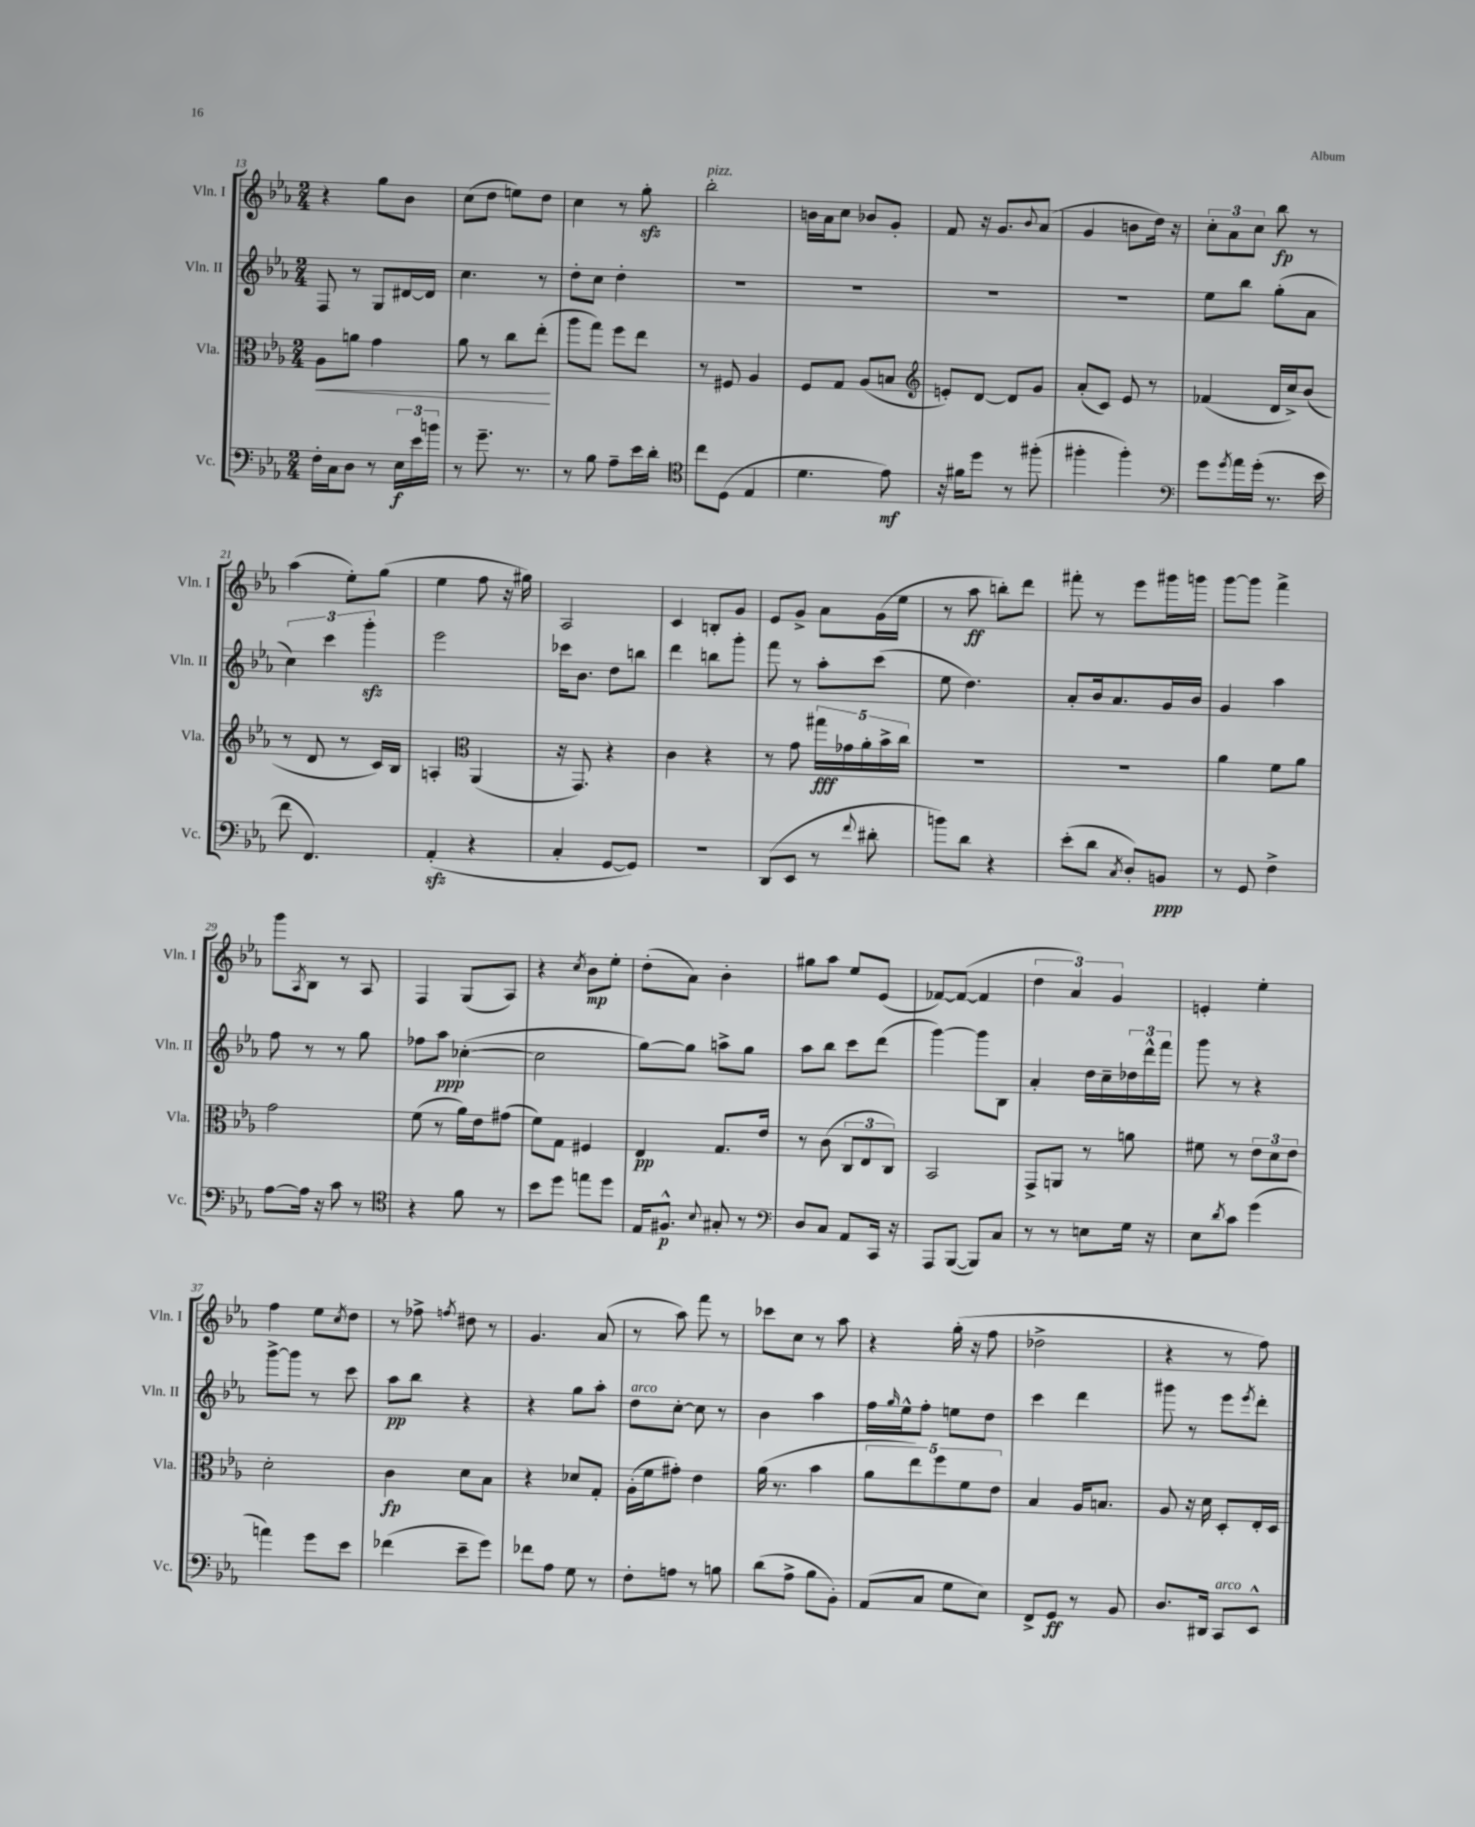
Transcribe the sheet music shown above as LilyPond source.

<<
\new StaffGroup <<
\new Staff = "s0" \with { instrumentName = "Vln. I" shortInstrumentName = "Vln. I" } {
    \clef treble \key ees \major \numericTimeSignature \time 2/4
    r4 g''8 bes'8 |
    c''8( d''8 e''8) d''8 |
    c''4 r8 g''8-.\sfz |
    bes''2-.^\markup { \italic "pizz." } |
    b'16 aes'16 c''8 bes'8 g'8-. |
    f'8 r16 g'8. \appoggiatura { bes'8 } aes'8( |
    g'4 b'8 d''16) r16 |
    \tuplet 3/2 { c''8-. aes'8 c''8 } bes''8\fp r8 |
    aes''4( ees''8-.) g''8( |
    ees''4 f''8 r16 gis''16) |
    aes2 |
    c'4 b8-. g'8 |
    ees'8 g'8-> aes'8 g'16( ees''16 |
    r8 aes''8\ff b''8-.) d'''8 |
    fis'''8-. r8 ees'''8 gis'''16 g'''16 |
    g'''8~ g'''8 f'''4-> |
    g'''8 \acciaccatura { aes8 } bes8 r8 aes8 |
    f4 g8( aes8) |
    r4 \acciaccatura { c''8 } bes'8\mp ees''8-. |
    d''8-.( aes'8) bes'4-. |
    gis''8 aes''8 ees''8 ees'8( |
    fes'8~) fes'8~( fes'4 |
    \tuplet 3/2 { d''4 aes'4) g'4 } |
    e'4-. ees''4-. |
    f''4 ees''8 \acciaccatura { c''8 } d''8 |
    r8 fes''8-> \acciaccatura { f''8 } dis''8 r8 |
    g'4. aes'8( |
    r8 aes''8) f'''8 r8 |
    ces'''8 c''8 r8 aes''8 |
    r4 g''16-.( r16 f''8 |
    des''2-> |
    r4 r8 f''8) \bar "|." |
}
\new Staff = "s1" \with { instrumentName = "Vln. II" shortInstrumentName = "Vln. II" } {
    \clef treble \key ees \major \numericTimeSignature \time 2/4
    f8 r8 g8 dis'16~ dis'16 |
    c''4. r8 |
    d''8-. c''8 d''4-. |
    R2 |
    R2 |
    R2 |
    R2 |
    ees''8 bes''8 g''8-.( aes'8 |
    \tuplet 3/2 { c''4) c'''4 g'''4-.\sfz } |
    ees'''2 |
    ces'''16 bes'8. d''8 b''8 |
    d'''4 b''8 g'''8-. |
    f'''8 r8 aes''8-. c'''8( |
    ees''8 d''4.) |
    aes'8-. bes'16 aes'8. g'16 bes'16 |
    g'4 aes''4 |
    f''8 r8 r8 g''8 |
    fes''8 aes''8\ppp ces''4~-.( |
    ces''2 |
    g''8~) g''8 a''8-> g''8 |
    aes''8 bes''8 c'''8 d'''8( |
    g'''4~) g'''8 bes8 |
    aes'4-. d''16 c''16-- \tuplet 3/2 { des''16 d'''16-^ f'''16 } |
    g'''8 r8 r4 |
    g'''8~-> g'''8 r8 c'''8 |
    aes''8\pp bes''8 r4 |
    r4 g''8 aes''8-. |
    d''8^\markup { \italic "arco" } c''8~-. c''8 r8 |
    bes'4 aes''4 |
    f''16 \grace { g''16 } ees''16-^ f''8-. e''8 d''8 |
    c'''4 d'''4 |
    gis'''8 r8 ees'''8 \acciaccatura { ees'''8 } d'''8-. \bar "|." |
}
\new Staff = "s2" \with { instrumentName = "Vla." shortInstrumentName = "Vla." } {
    \clef alto \key ees \major \numericTimeSignature \time 2/4
    aes8\< a'8 g'4 |
    aes'8 r8 c''8 ees''8-.\!( |
    aes''8 g''8) f''8 ees''8 |
    r8 fis8 aes4 |
    f8 g8 aes8( b8 |
    \clef treble e'8-.) d'8~ d'8 g'8 |
    aes'8-.( c'8) ees'8 r8 |
    fes'4( d'16 c''16->) bes'8( |
    r8 d'8 r8 c'16) bes16 |
    a4-. \clef alto aes,4( |
    r16 g,8.) r4 |
    c'4 r4 |
    r8 g'8 \tuplet 5/4 { gis''16\fff ges'16 aes'16-. bes'16-> c''16 } |
    R2 |
    r2 |
    aes'4 f'8 aes'8 |
    g'2 |
    f'8( r8 aes'16) ees'16 gis'8( |
    f'8) g8 fis4 |
    ees4\pp g8. ees'16 |
    r8 c'8( \tuplet 3/2 { c8 ees8 c8) } |
    bes,2 |
    g,8-> a,8 r8 a'8 |
    fis'8 r8 \tuplet 3/2 { ees'8 d'8 ees'8 } |
    d'2-. |
    c'4\fp d'8 bes8 |
    r4 des'8 g8-. |
    aes16-.( f'16 gis'8-.) ees'4 |
    aes'16( r8. bes'4 |
    \tuplet 5/4 { aes'8 ees''8) f''8 f'8 ees'8 } |
    bes4 aes16 b8. |
    aes8 r16 d'16 d8-. ees16-. d16 \bar "|." |
}
\new Staff = "s3" \with { instrumentName = "Vc." shortInstrumentName = "Vc." } {
    \clef bass \key ees \major \numericTimeSignature \time 2/4
    f16-. c16 d8 r8 \tuplet 3/2 { ees16\f ees'16 b'16 } |
    r8 g'8.-- r8. |
    r8 bes8 aes8-- ees'16 d'16-. |
    \clef tenor c''8 d8( ees4 |
    d'4. ees'8\mf) |
    r16 fis'16 d''8 r8 fis''8-.( |
    fis''4-. fis''4-.) |
    \clef bass g'8 \acciaccatura { g'8 } aes'16 g'16-.( r8. ees'16 |
    f'8 f,4.) |
    aes,4-.\sfz( r4 |
    c4-. g,8~ g,8) |
    R2 |
    d,8( ees,8 r8 \appoggiatura { f'8 } dis'8-. |
    b'8) d'8 r4 |
    ees'8-.( d'8 \acciaccatura { c8 } d8-.) b,8\ppp |
    r8 g,8 f4-> |
    aes8~ aes16 r16 c'8 r8 |
    \clef tenor r4 f'8 r8 |
    bes'8 d''8 e''8 d''8 |
    ees16 fis8.-^\p \appoggiatura { bes8 } gis8-. r8 |
    \clef bass d8 c8 aes,8 c,16 r16 |
    aes,,8 bes,,8~( bes,,8) c8 |
    r8 r8 e8 g16 r16 |
    ees8 \acciaccatura { d'8 } c'8 g'4( |
    a'4) g'8 ees'8 |
    fes'4( ees'8-- g'8) |
    fes'8 aes8 g8 r8 |
    f8-. a8 r8 b8 |
    d'8( aes8-> bes8 bes,8-.) |
    aes,8( c8 g8 ees8) |
    f,8-> g,8\ff r8 bes,8 |
    d8. dis,16 c,8^\markup { \italic "arco" } ees,8-^ \bar "|." |
}
>>
>>
\layout { \context { \Score currentBarNumber = #13 } }
